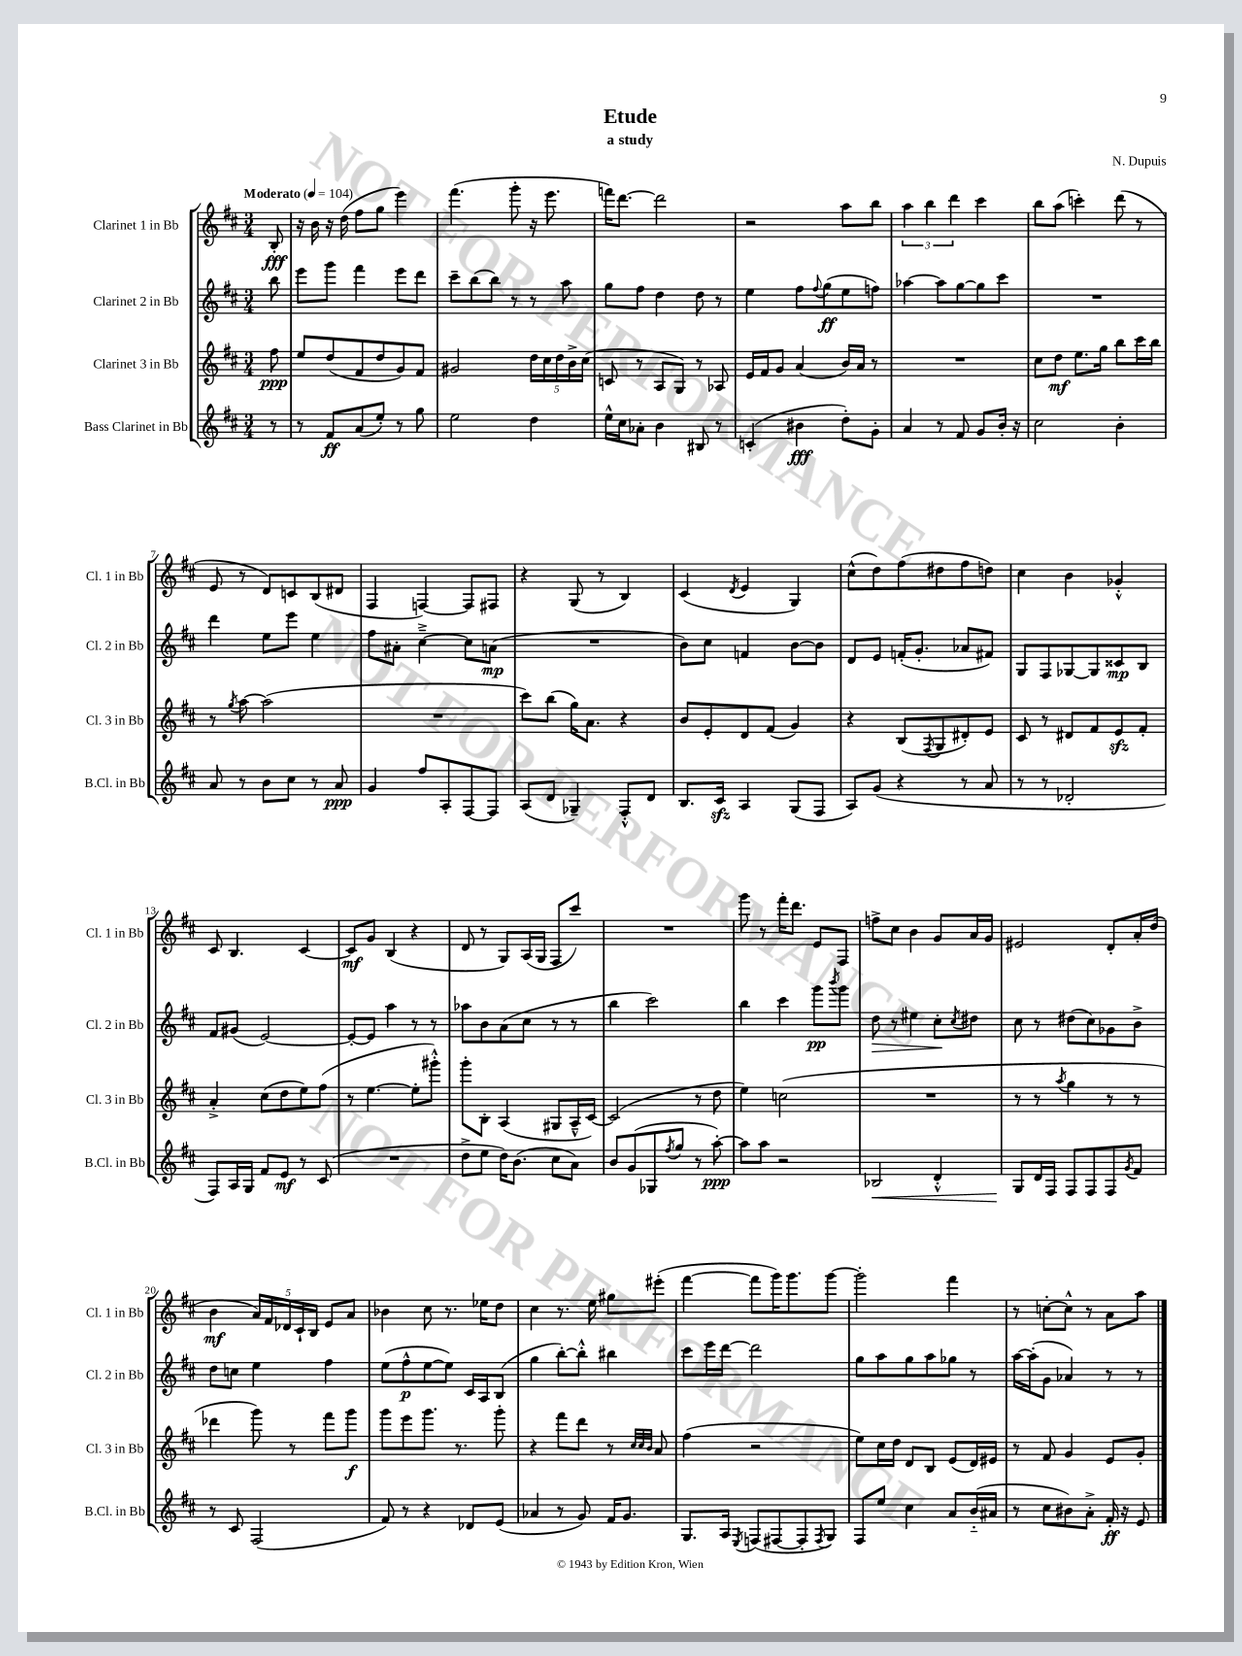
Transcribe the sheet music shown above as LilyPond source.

\header { title = "Etude" composer = "N. Dupuis" subtitle = "a study" }
<<
\new StaffGroup <<
\new Staff = "s0" \with { instrumentName = "Clarinet 1 in Bb" shortInstrumentName = "Cl. 1 in Bb" } {
    \clef treble \key d \major \numericTimeSignature \time 3/4 \partial 8 \tempo "Moderato" 4 = 104
    b8-.\fff |
    r16 b'16 r16 d''16( fis''8 g''8 e'''4) |
    fis'''4.( g'''8-. r16 e'''8. |
    f'''16) d'''8.~ d'''2 |
    r2 a''8 b''8 |
    \tuplet 3/2 { a''4 b''4 d'''4 } cis'''4 |
    b''8 a''8( c'''4-.) d'''8( r8 |
    e'8 r8 d'8) c'8 b8( dis'8 |
    fis4 f4~) f8 fis8 |
    r4 g8( r8 b4) |
    cis'4( \acciaccatura { d'8 } e'4 g4) |
    cis''8-^( d''8) fis''8( dis''8 fis''8 d''8) |
    cis''4 b'4 ges'4-.-^ |
    cis'8 b4. cis'4~ |
    cis'8\mf g'8 b4( r4 |
    d'8 r8 g8) a16( g16 fis8 cis'''8) |
    R2. |
    g'''8 r8 fis'''16-. d'''8. e'8 fis8 |
    f''8-> cis''8 b'4 g'8 a'16 g'16 |
    eis'2 d'8-. a'16-. d''16( |
    b'4\mf \tuplet 5/4 { a'16) fis'16 des'16 cis'16-! b16 } e'8 a'8 |
    bes'4 cis''8 r8. ees''16 d''8 |
    cis''4 r8. e''16 gis''8 eis'''8-.( |
    fis'''4~ fis'''8 g'''16) g'''8. g'''8~ |
    g'''2-. fis'''4 |
    r8 c''8~-. c''8-^ r8 a'8 a''8 \bar "|." |
}
\new Staff = "s1" \with { instrumentName = "Clarinet 2 in Bb" shortInstrumentName = "Cl. 2 in Bb" } {
    \clef treble \key d \major \numericTimeSignature \time 3/4 \partial 8
    b''8 |
    e'''8 g'''8 fis'''4 e'''8 d'''8 |
    cis'''8-- b''8( b''8) r8 r8 a''8 |
    g''8 fis''8 d''4 d''8 r8 |
    e''4 fis''8 \appoggiatura { fis''8 } g''8\ff( e''8 f''8) |
    aes''4~ aes''8 g''8~ g''8 cis'''8 |
    R2. |
    d'''4 e''8 e'''8 e''4 |
    fis''8 ais'8-. cis''4~---> cis''8 a'8\mp( |
    R2. |
    b'8) cis''8 f'4 b'8~ b'8 |
    d'8 e'8 f'16-.( g'8.-. aes'8 fis'8) |
    g8 fis8 ges8~ ges8 cisis'8\mp b8 |
    fis'8 gis'8( e'2~) |
    e'8~-. e'8 a''4 r8 r8 |
    aes''8 b'8 a'8( cis''8 r8 r8 |
    b''4 cis'''2) |
    b''4 cis'''4 g'''8\pp \acciaccatura { b'''8 } g'''8 |
    d''8\> r8 eis''4 cis''8-.\! \acciaccatura { cis''8 } dis''8 |
    cis''8 r8 dis''8( cis''8) ges'8 b'8-> |
    d''8 c''8 e''4 fis''4 |
    e''8( fis''8-^\p e''8~ e''8) cis'16 a16 b8( |
    g''4 b''8~-.) b''8-.-^ bis''4 |
    cis'''8 e'''16 d'''16~ d'''2 |
    g''8 a''8 g''8 a''8 ges''8 r8 |
    a''16~ a''16-.( g'8 aes'4) r8 r8 \bar "|." |
}
\new Staff = "s2" \with { instrumentName = "Clarinet 3 in Bb" shortInstrumentName = "Cl. 3 in Bb" } {
    \clef treble \key d \major \numericTimeSignature \time 3/4 \partial 8
    fis''8\ppp |
    e''8 d''8( fis'8 d''8 g'8) fis'8 |
    gis'2 \tuplet 5/4 { d''16 cis''16 d''16 b'16-> cis''16( } |
    c'8 r8 a8 g8) r8 aes8 |
    e'16 fis'16 g'8 a'4( b'16) a'16 r8 |
    R2. |
    cis''8 d''8\mf e''8. g''16 b''8 cis'''16 b''16 |
    r8 \acciaccatura { g''8 } a''8~ a''2( |
    R2. |
    cis'''8) b''8( g''16) a'8. r4 |
    b'8 e'8-. d'8 fis'8( g'4) |
    r4 b8( \acciaccatura { fis8 } g8 dis'8-.) e'8 |
    cis'8 r8 dis'8 fis'8 e'8\sfz fis'8-. |
    a'4-.-> cis''8( d''8 e''8) fis''8( |
    r8 e''4.~ e''8-. gis'''8-.-^) |
    g'''8-. b8-. a4( gis8 a16---^ cis'16~) |
    cis'2( r8 d''8 |
    e''4) c''2( |
    R2. |
    r8 r8 \acciaccatura { a''8 } g''4 r8 r8 |
    des'''4 g'''8) r8 fis'''8 g'''8\f |
    g'''8 e'''8 g'''8. r8. g'''8-. |
    r4 fis'''8 d'''8 r8 \grace { cis''32 cis''32 b'32 } a'8 |
    fis''4( r2 |
    e''8) cis''16 d''16 d'8 b8 e'8( d'16) eis'16 |
    r8 fis'8 g'4 e'8 g'8-. \bar "|." |
}
\new Staff = "s3" \with { instrumentName = "Bass Clarinet in Bb" shortInstrumentName = "B.Cl. in Bb" } {
    \clef treble \key d \major \numericTimeSignature \time 3/4 \partial 8
    r8 |
    r8 fis'8\ff a'8( e''8-.) r8 g''8 |
    e''2 d''4 |
    e''16-^ cis''16 aes'8-. b'4 bis8 r8 |
    c'4-.( bis'4\fff d''8-.) g'8-. |
    a'4 r8 fis'8 g'8 b'16-. r16 |
    cis''2 b'4-. |
    a'8 r8 b'8 cis''8 r8 a'8\ppp |
    g'4 fis''8 a8-. fis8~ fis8 |
    a8( d'8 ges4--) fis8-.-^ d'8 |
    b8. cis'16\sfz a4 g8( fis8 |
    a8) g'8( r4 r8 a'8 |
    r8 r8 des'2-. |
    fis8) a16 g16 fis'8 e'8\mf r8 cis'8( |
    R2. |
    d''8-> e''8 d''16) b'8.( cis''8 a'8) |
    b'8 g'8( ges8 \acciaccatura { fis''8 } g''8 r8 a''8~-.\ppp) |
    a''8 a''8 r2 |
    bes2\< d'4-.-^ |
    g8\! d'16 fis16 fis8 fis8 fis8 \acciaccatura { g'8 } fis'8 |
    r8 cis'8 fis2( |
    fis'8) r8 r4 des'8 e'8( |
    aes'4 r8 g'8) fis'16 g'8. |
    g8. a16 \acciaccatura { e8 } f8( fis8~ fis8-. \acciaccatura { fis8 } g8) |
    fis8 e''8 cis''4 a'8 b'16-_( ais'16 |
    r8 cis''8 bis'8) a'8-.-> fis'16-.\ff r16 e'8 \bar "|." |
}
>>
>>
